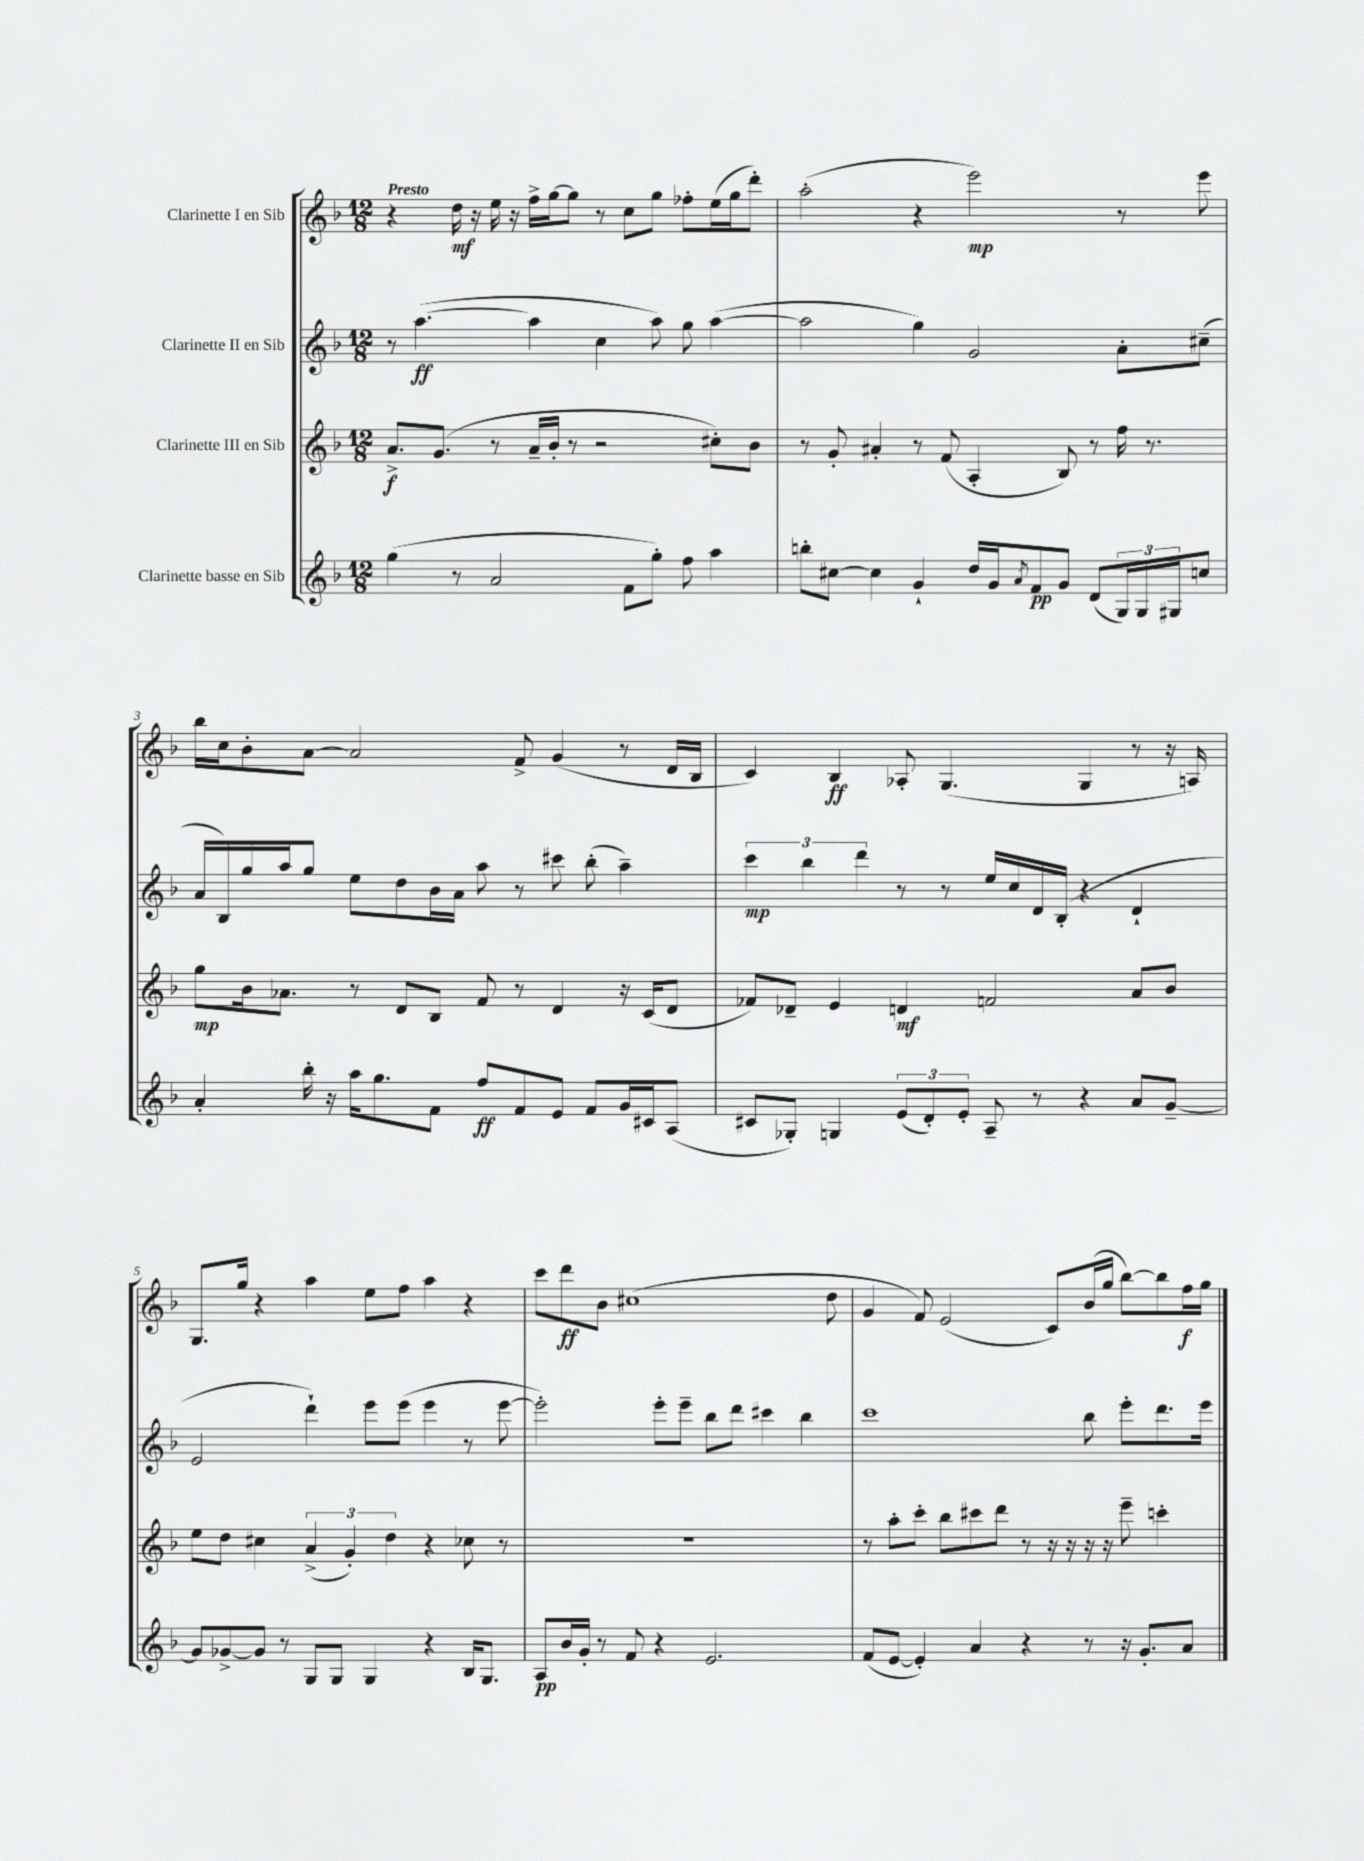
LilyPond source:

<<
\new StaffGroup <<
\new Staff = "s0" \with { instrumentName = "Clarinette I en Sib" } {
    \clef treble \key f \major \numericTimeSignature \time 12/8 \tempo "Presto"
    r4 d''16\mf r16 e''16 r16 f''16-> g''16~ g''8 r8 c''8 g''8 fes''8-. e''16( g''16 d'''8-.) |
    a''2-.( r4 e'''2\mp) r8 e'''8 |
    bes''16 c''16 bes'8-. a'8~ a'2 f'8-> g'4( r8 d'16 bes16 |
    c'4) bes4\ff aes8-. g4.( g4 r8 r16 a16) |
    g8. g''16 r4 a''4 e''8 f''8 a''4 r4 |
    c'''8 d'''8\ff bes'8 cis''1( d''8 |
    g'4 f'8) e'2( c'8) bes'16( g''16 bes''8~) bes''8 f''16\f g''16 \bar "|." |
}
\new Staff = "s1" \with { instrumentName = "Clarinette II en Sib" } {
    \clef treble \key f \major \numericTimeSignature \time 12/8
    r8 a''4.~\ff( a''4 c''4 a''8) g''8 a''4~( |
    a''2 g''4) g'2 a'8-. cis''8--( |
    a'16 bes16) g''16 a''16 g''8 e''8 d''8 bes'16 a'16 a''8 r8 cis'''8 bes''8-.( a''4--) |
    \tuplet 3/2 { c'''4\mp bes''4 d'''4 } r8 r8 e''16 c''16 d'16 bes16-.( r4 d'4-! |
    e'2 d'''4-!) e'''8 e'''8( e'''4 r8 e'''8~ |
    e'''2-.) e'''8-. e'''8-- bes''8 d'''8 cis'''4 bes''4 |
    c'''1 bes''8 e'''8-. d'''8. e'''16 \bar "|." |
}
\new Staff = "s2" \with { instrumentName = "Clarinette III en Sib" } {
    \clef treble \key f \major \numericTimeSignature \time 12/8
    a'8.->\f g'8.( r8 a'16-- bes'16-. r8 r2 cis''8-.) bes'8 |
    r8 g'8-. ais'4-. r8 f'8( a4-. bes8) r8 f''16 r8. |
    g''8\mp bes'16 aes'8. r8 d'8 bes8 f'8 r8 d'4 r16 c'16( d'8 |
    fes'8) des'8-- e'4 d'4\mf f'2 a'8 bes'8 |
    e''8 d''8 cis''4 \tuplet 3/2 { a'4->( g'4-.) d''4 } r4 ces''8 r8 |
    R1. |
    r8 a''8-. c'''8-. bes''8 cis'''8 d'''8 r8 r16 r16 r16 r16 e'''8-- c'''4-. \bar "|." |
}
\new Staff = "s3" \with { instrumentName = "Clarinette basse en Sib" } {
    \clef treble \key f \major \numericTimeSignature \time 12/8
    g''4( r8 a'2 f'8 g''8-.) f''8 a''4 |
    b''8-. cis''8~ cis''4 g'4-! d''16 g'16 \acciaccatura { a'8 } f'8\pp g'8 d'8( \tuplet 3/2 { g16) g16 gis16 } c''8 |
    a'4-. bes''16-. r16 a''16 g''8. f'8 f''8\ff f'8 e'8 f'8 g'16 cis'16 a8( |
    cis'8 ges8-.) g4 \tuplet 3/2 { e'8( d'8-.) e'8-. } a8-- r8 r4 a'8 g'8~-- |
    g'8 ges'8~-> ges'8 r8 g8 g8 g4 r4 bes16 g8. |
    a8\pp bes'16 g'16-. r8 f'8 r4 e'2. |
    f'8( e'8~ e'4-.) a'4 r4 r8 r16 g'8.-. a'8 \bar "|." |
}
>>
>>
